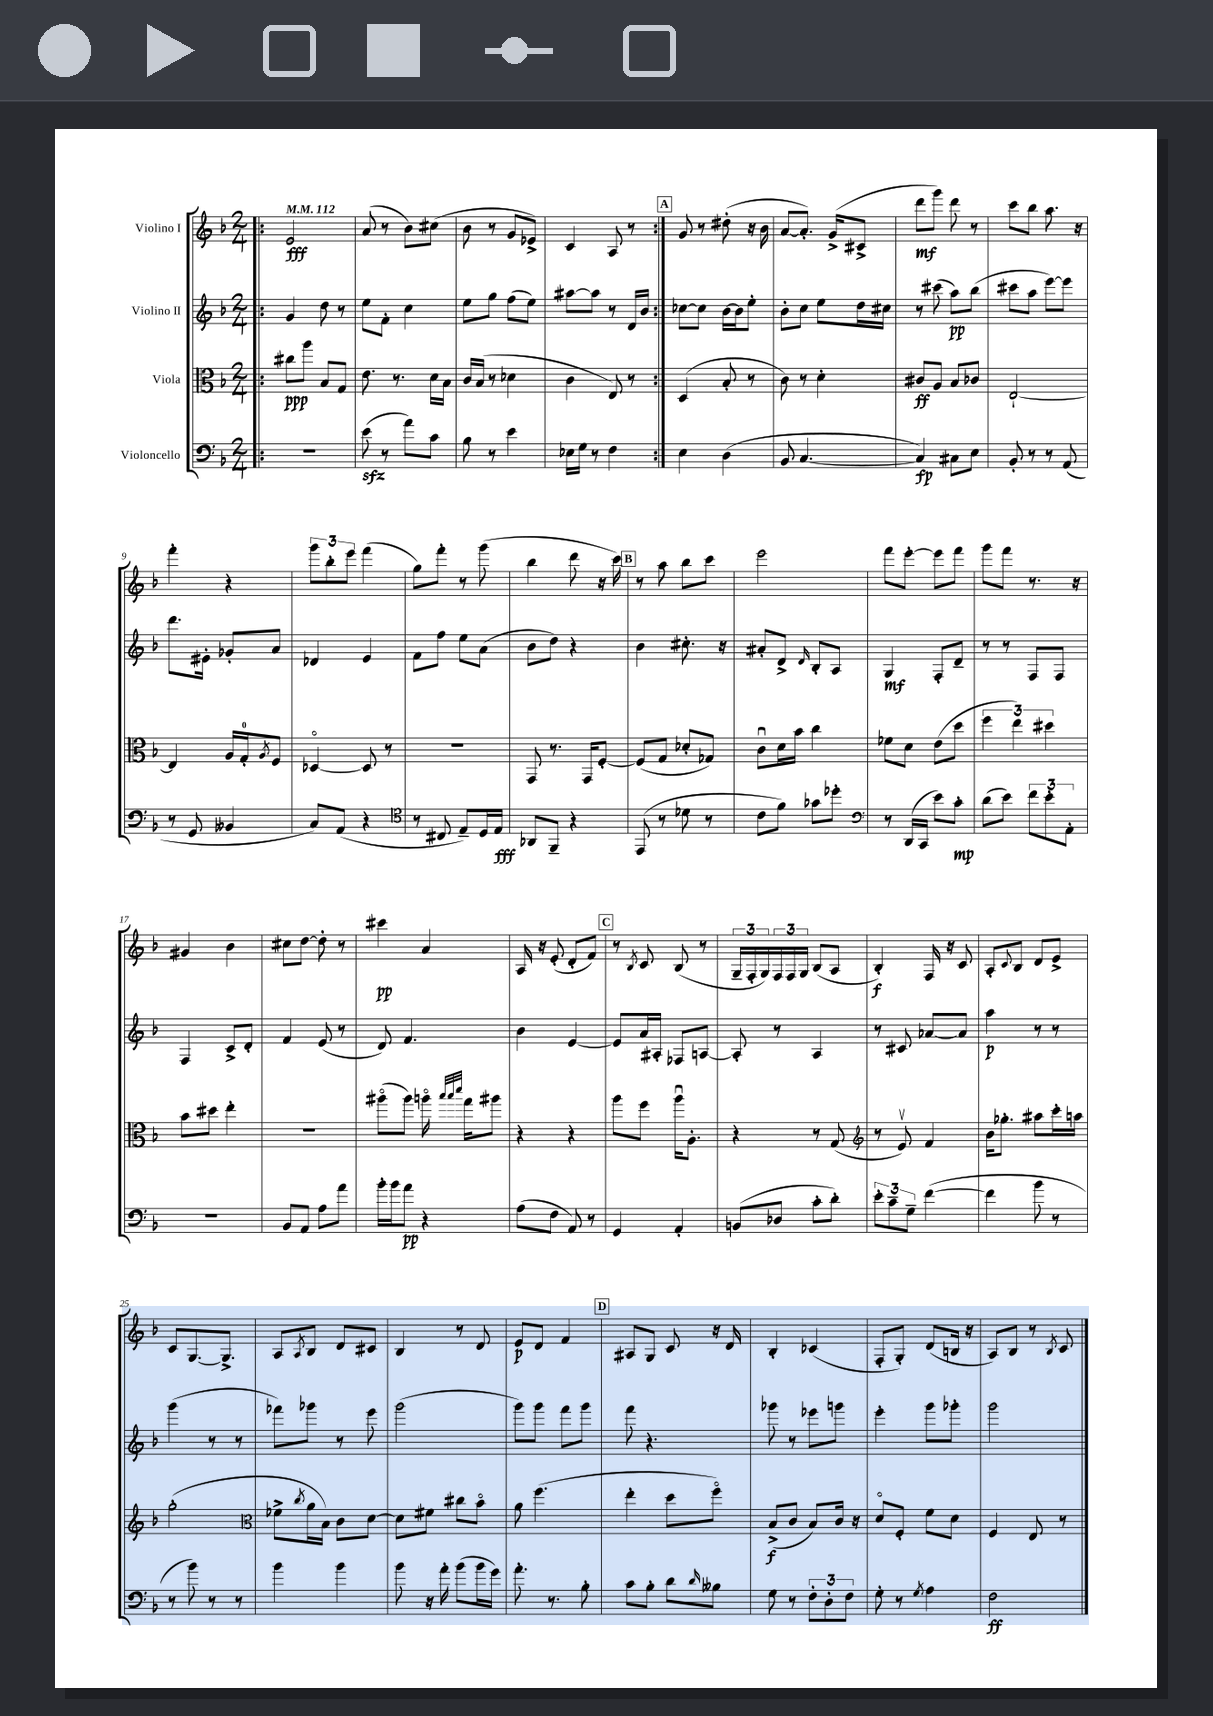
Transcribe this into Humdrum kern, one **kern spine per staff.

**kern	**kern	**kern	**kern
*staff4	*staff3	*staff2	*staff1
*clefF4	*clefC3	*clefG2	*clefG2
*k[b-]	*k[b-]	*k[b-]	*k[b-]
*M2/4	*M2/4	*M2/4	*M2/4
*MM112	*MM112	*MM112	*MM112
=!|:	=!|:	=!|:	=!|:
2r	8cc#	4g	2e
.	8aa	.	.
.	8B-	8dd	.
.	8G	8r	.
=	=	=	=
(8e	8.e	8ee	(8a
8r	.	8f'	8r
.	8.r	.	.
8a)	.	4cc	8b-)
8c	16d	.	(8cc#
.	16B-	.	.
=	=	=	=
8B-	16c	8ee	8b-
.	(16B-	.	.
8r	8r	8gg	8r
4e	4d-	(8ff	8g
.	.	8ee)	8e-^)
=	=	=	=
16E-	4c	[8aa#	4c
16G	.	.	.
8r	.	8aa#]	.
4F	8E)	8r	8A
.	8r	16d	8r
.	.	16b-	.
=:|!	=:|!	=:|!	=:|!
4E	(4D	[8cc-	8g
.	.	8cc-]	8r
(4D	8B-'	[16b-	(8dd#'
.	.	16b-]	.
.	8r	8ee'	16r
.	.	.	16b-
=	=	=	=
8BB-	8c)	8b-'	[8a
[4.C	8r	8cc	8.a'])
.	4d'	8ee	.
.	.	.	(16g^
.	.	16dd	8c#^
.	.	16cc#	.
=	=	=	=
4C])	8c#	8r	8ddd
.	8A	(8ccc#	8ggg)
8C#	8B-	8aa)	8ddd
8E	8c-	(8bb-	8r
=	=	=	=
8BB-'	[2E`	8ccc#	8ccc
8r	.	8aa	8bb-
8r	.	[8eee)	8.aa
(8AA	.	8eee]	.
.	.	.	16r
=	=	=	=
8r	4E]	8.ddd	4fff'
8GG	.	.	.
.	.	16e#'	.
4BB--	16A	8g-'	4r
.	16G'	.	.
.	8qA	.	.
.	8F	8a	.
=	=	=	=
8C)	[4D-o	4d-	12ggg
.	.	.	12bb-'
(8AA	.	.	.
.	.	.	12eee
4r	8D-]	4e	(4fff
.	8r	.	.
=	=	=	=
*clefC4	*	*	*
8r	2r	8f	8gg)
8C#	.	8ff	8fff'
8E~)	.	8ee	8r
16D	.	(8a	(8ggg
16E	.	.	.
=	=	=	=
8AA-	8GG	8b-	4bb-
8FF~	8.r	8dd)	.
4r	.	4r	8ddd
.	16GG	.	.
.	[8F'	.	16r
.	.	.	16ccc)
=	=	=	=
(8EE	(8F]	4b-	8r
8r	8G	.	8aa
8d-	8d-'	8.cc#'	8bb-
8r	8G-)	.	8ccc
.	.	16r	.
=	=	=	=
8c	8cu	8a#'	2eee
8f)	16d	8d^	.
.	16b-	.	.
.	.	16qqd	.
8g-	4cc	8B-'	.
8dd-'	.	8A	.
=	=	=	=
*clefF4	*	*	*
8r	8f-	4G	8fff
(16DD	8d	.	[8eee'
16CC	.	.	.
8e)	(8e	8F'	8eee]
8c'	8dd	8d~	8fff
=	=	=	=
(8d	6ff	8r	8ggg
8e)	.	8r	8fff
.	6ee)	.	.
12f	.	8F	8.r
12e'	6dd#	.	.
.	.	8F	.
12AA'	.	.	.
.	.	.	16r
=	=	=	=
2r	8b-	4F	4g#
.	8dd#	.	.
.	4ee'	8c^	4b-
.	.	8d'	.
=	=	=	=
8BB-	2r	4f	8cc#
8AA	.	.	[8dd
8A	.	(8e	8dd']
8a	.	8r	8r
=	=	=	=
16b-'	(8aa#o	8d)	4ccc#
16b-	.	.	.
8a	8aa#)	4.f	.
4r	16aao	.	4a
.	32qqbb-	.	.
.	32qqbb-	.	.
.	32qqddd	.	.
.	16gg	.	.
.	8aa#	.	.
=	=	=	=
(8A	4r	4b-	16A
.	.	.	16r
8F	.	.	(8e'
8AA)	4r	[4e	8d'
8r	.	.	8f)
=	=	=	=
4GG	8aa	8e]	8r
.	.	.	8qB-
.	8ff	16a	8c
.	.	16A#'	.
4AA'	16aau	8F-	(8B-
.	8.A'	.	.
.	.	[8A	8r
=	=	=	=
(8BB	4r	8A']	24G~
.	.	.	24F'
.	.	.	24G)
8D-	.	8r	24F
.	.	.	24F
.	.	.	24G
8c'	8r	4A	(8B-
8d')	(8G	.	8A
=	=	=	=
*	*clefG2	*	*
12e'	8r	8r	4B-')
12c~	.	.	.
.	8ev)	8c#	.
12G~	.	.	.
([4f	4f	[8a-	16F
.	.	.	16r
.	.	8a-]	8c
=	=	=	=
4f]	16b-	4aa	8A'
.	8.gg-'	.	.
.	.	.	8qqc
.	.	.	8B-
8b-	8aa#	8r	8d
8r	16ccc'	8r	8e^
.	16aa	.	.
=	=	=	=
8r	(2gg'	(4ggg	8c
8b-)	.	.	[8.G
8r	.	8r	.
.	.	.	8.G^]
8r	.	8r	.
=	=	=	=
*	*clefC3	*	*
4b-	8f-^	8fff-)	8A
.	8qcc	.	8qA
.	16a	8ggg-	8B-
.	16B-)	.	.
4b-	8c	8r	8d
.	[8d	8eee	8c#
=	=	=	=
8b-	8d]	(2ggg	4B-
16r	8f#	.	.
16a'	.	.	.
(8b-	8cc#	.	8r
16b-	8b-o	.	8d
16g)	.	.	.
=	=	=	=
8.a'	8a	8ggg)	8e
.	(4.ff	8ggg	8d
8.r	.	.	.
.	.	8fff	4f
8B-'	.	8ggg	.
=	=	=	=
8c	4ee'	8fff	8A#
8B-'	.	4.r	8G
8d	8dd	.	8c
16qqd	.	.	.
8B--	8ffo)	.	16r
.	.	.	16d
=	=	=	=
8G	(8B-^	8ggg-	4B-'
8r	8c	8r	.
12F'	8B-)	8eee-	(4c-
12D'	.	.	.
.	16c	8ggg	.
12F	.	.	.
.	16r	.	.
=	=	=	=
8G'	8do	4eee'	8F'
8r	8F'	.	8G')
8qG	.	.	.
4A	8f	8ggg	(8d
.	8d	8ggg-'	16B
.	.	.	16r
=	=	=	=
2F	4F	2ggg	8A)
.	.	.	8B-
.	8E	.	8r
.	.	.	8qB-
.	8r	.	8c
==	==	==	==
*-	*-	*-	*-
